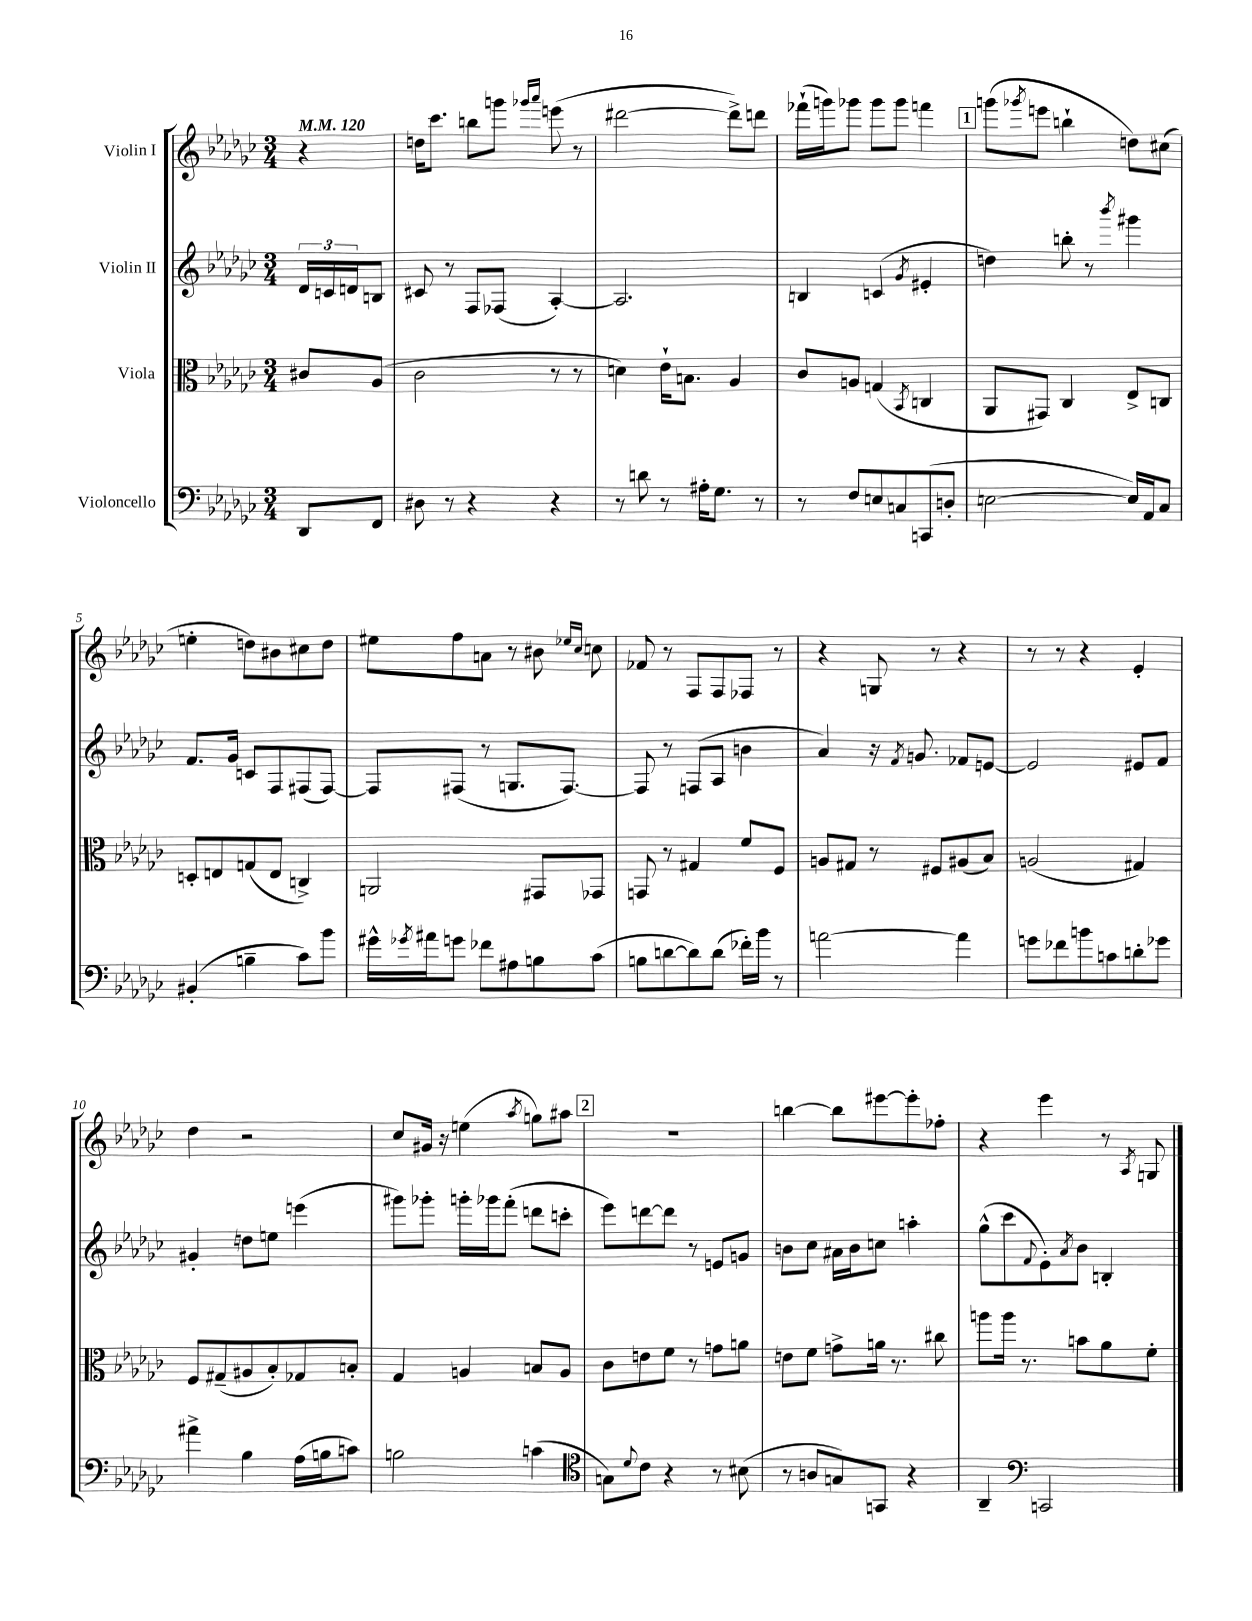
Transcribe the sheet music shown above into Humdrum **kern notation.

**kern	**kern	**kern	**kern
*part4	*part3	*part2	*part1
*staff4	*staff3	*staff2	*staff1
*I"Violoncello	*I"Viola	*I"Violin II	*I"Violin I
*clefF4	*clefC3	*clefG2	*clefG2
*k[b-e-a-d-g-c-]	*k[b-e-a-d-g-c-]	*k[b-e-a-d-g-c-]	*k[b-e-a-d-g-c-]
*M3/4	*M3/4	*M3/4	*M3/4
*MM120	*MM120	*MM120	*MM120
=	=	=	=
8DD-/L	8c#X/L	24d-/LL	4r
.	.	24cn/	.
.	.	24dn/J	.
8FF/J	(8A-/J	8Bn/J	.
=1	=1	=1	=1
8D#X\	2c-\	8c#X/	16ddn\KL
.	.	.	8.ccc-\J
8r	.	8r	.
4r	.	8F/L	8bbn\L
.	.	(8F-X/J	8gggn\J
.	.	.	16qqggg-X/LL
.	.	.	16qqaaa-/JJ
4r	8r	[4A-'/)	(8eeen\
.	8r	.	8r
=2	=2	=2	=2
8r	4dn\)	2.A-/]	[2ddd#X\
8dn\	.	.	.
8r	16e-`\KL	.	.
.	8.Bn\J	.	.
16A#X'\KL	.	.	.
8.G-\J	.	.	.
.	4A-/	.	8ddd#^\L])
8r	.	.	8dddn\J
=3	=3	=3	=3
8r	8c-/L	4Bn/	(16fff-X`\LL
.	.	.	16gggn\J)
8F/L	8An/J	.	8ggg-X\J
8En/	(4Gn/	(4cn/	8ggg-\L
8Cn/	.	.	8ggg-\J
.	8qBB-/	8qg-/	.
(8CCn/	4Cn/	4e#X'/	4fffn\
8Dn'/J	.	.	.
!!LO:REH:place=s1:t=1
=4	=4	=4	=4
[2En\	8AA-/L	4ddn\)	(8gggn\L
.	.	.	8qggg-X/
.	8GG#X/J)	.	8eeen\J
.	4C-/	8bbn'\	4bbn`\
.	.	8r	.
.	.	8qbbb-/	.
16E/LL])	8E-^/L	4ggg#X\	8ddn\L)
16AA-/J	.	.	.
8C-/J	8Cn/J	.	(8cc#X\J
!!LO:LB:g=z
=5	=5	=5	=5
(4BB#X'/	8Dn'/L	8.f/L	4een'\
.	8En/	.	.
.	.	16g-/Jk	.
4Bn~\	(8Gn/	8cn/L	8ddn\L)
.	8E/J	8F/	8b#X\
8c-\L)	4Cn^/)	(8F#X/	8cc#X\
8b-\J	.	[8F#/J)	8dd\J
=6	=6	=6	=6
16g#X^^\LL	2AAn/	8F#/L]	8ee#X\L
8qg-X/	.	.	.
16a#X\J	.	.	.
8gn\J	.	(8F#X/J	8ff\
8f-X\L	.	8r	8an\J
8A#X\	.	8.Gn/L	8r
8Bn\	8GG#X/L	.	8b#X\
.	.	[8.F#/J)	.
.	.	.	16qqee-X/LL
.	.	.	16qqcc-/JJ
(8c-\J	8GG-X/J	.	8ccn\
=7	=7	=7	=7
8Bn\L	8GGn/	8F#/]	8f-X/
[8dn\	8r	8r	8r
8d\])	4G#X/	(8Fn/L	8F/L
(8d\J	.	8A-/J	8F/
16f-X'\LL)	8f/L	4bn\	8F-X/J
16b-\JJ	.	.	.
8r	8F/J	.	8r
=8	=8	=8	=8
[2an\	8An/L	4a-/)	4r
.	8G#X/J	.	.
.	8r	16r	8Gn/
.	.	8qf/	.
.	.	8.gn/	.
.	8F#X/L	.	8r
4a\]	(8A#X/	8f-X/L	4r
.	8B-/J)	[8en/J	.
=9	=9	=9	=9
8gn\L	(2An/	2e/]	8r
8f-X\	.	.	8r
8bn\	.	.	4r
8cn\	.	.	.
8dn'\	4G#X/)	8e#X/L	4e-'/
8g-X\J	.	8f/J	.
!!LO:LB:g=z
=10	=10	=10	=10
4a#X^\	8F/L	4g#X'/	4dd-\
.	(8G#X~/	.	.
4B-\	8A#X/	8ddn\L	2r
.	8B-'/)	8een\J	.
(16A-\LL	8G-X/	(4eeen\	.
16Bn\J	.	.	.
8cn\J)	8Bn'/J	.	.
=11	=11	=11	=11
2Bn\	4G-/	8ggg#X\L)	8cc-/L
.	.	8ggg-X'\J	16g#X/Jk
.	.	.	16r
.	4An/	16gggn'\LL	(4een\
.	.	16ggg-X\J	.
.	.	(8fff'\J	.
.	.	.	8qaa-/
(4cn\	8Bn/L	8dddn\L	8ggn\L)
.	8A/J	8cccn'\J	8aa#X\J
!!LO:REH:place=s1:t=2
=12	=12	=12	=12
*clefC4	*	*	*
8Gn\L)	8c-\L	8eee-\L)	2.r
8qqd-/	.	.	.
8c-\J	8en\	[8dddn\	.
4r	8f\J	8ddd\J]	.
.	8r	8r	.
8r	8gn\L	8en/L	.
(8B#X\	8an\J	8gn/J	.
=13	=13	=13	=13
8r	8en\L	8bn\L	[4bbn\
8An/L	8f\J	8cc-\J	.
8Gn/)	8gn^\L	16a#X\LL	8bb\L]
.	.	16b\J	.
8GGn/J	16an\Jk	8ccn\J	[8eee#X\
.	8.r	.	.
4r	.	4aan'\	8eee#'\]
.	8cc#X\	.	8ff-X'\J
=14	=14	=14	=14
4AA-~/	8aan\L	(8gg-^^\L	4r
.	16aa\Jk	8ccc-\	.
.	8.r	.	.
*clefF4	*	*	*
.	.	8qqf/	.
2CCn/	.	8e-'\)	4eee-\
.	.	8qa-/	.
.	8bn\L	8b-\J	.
.	8a-\	4Bn'/	8r
.	.	.	8qA-/
.	8f'\J	.	8Gn/
==	==	==	==
*-	*-	*-	*-
